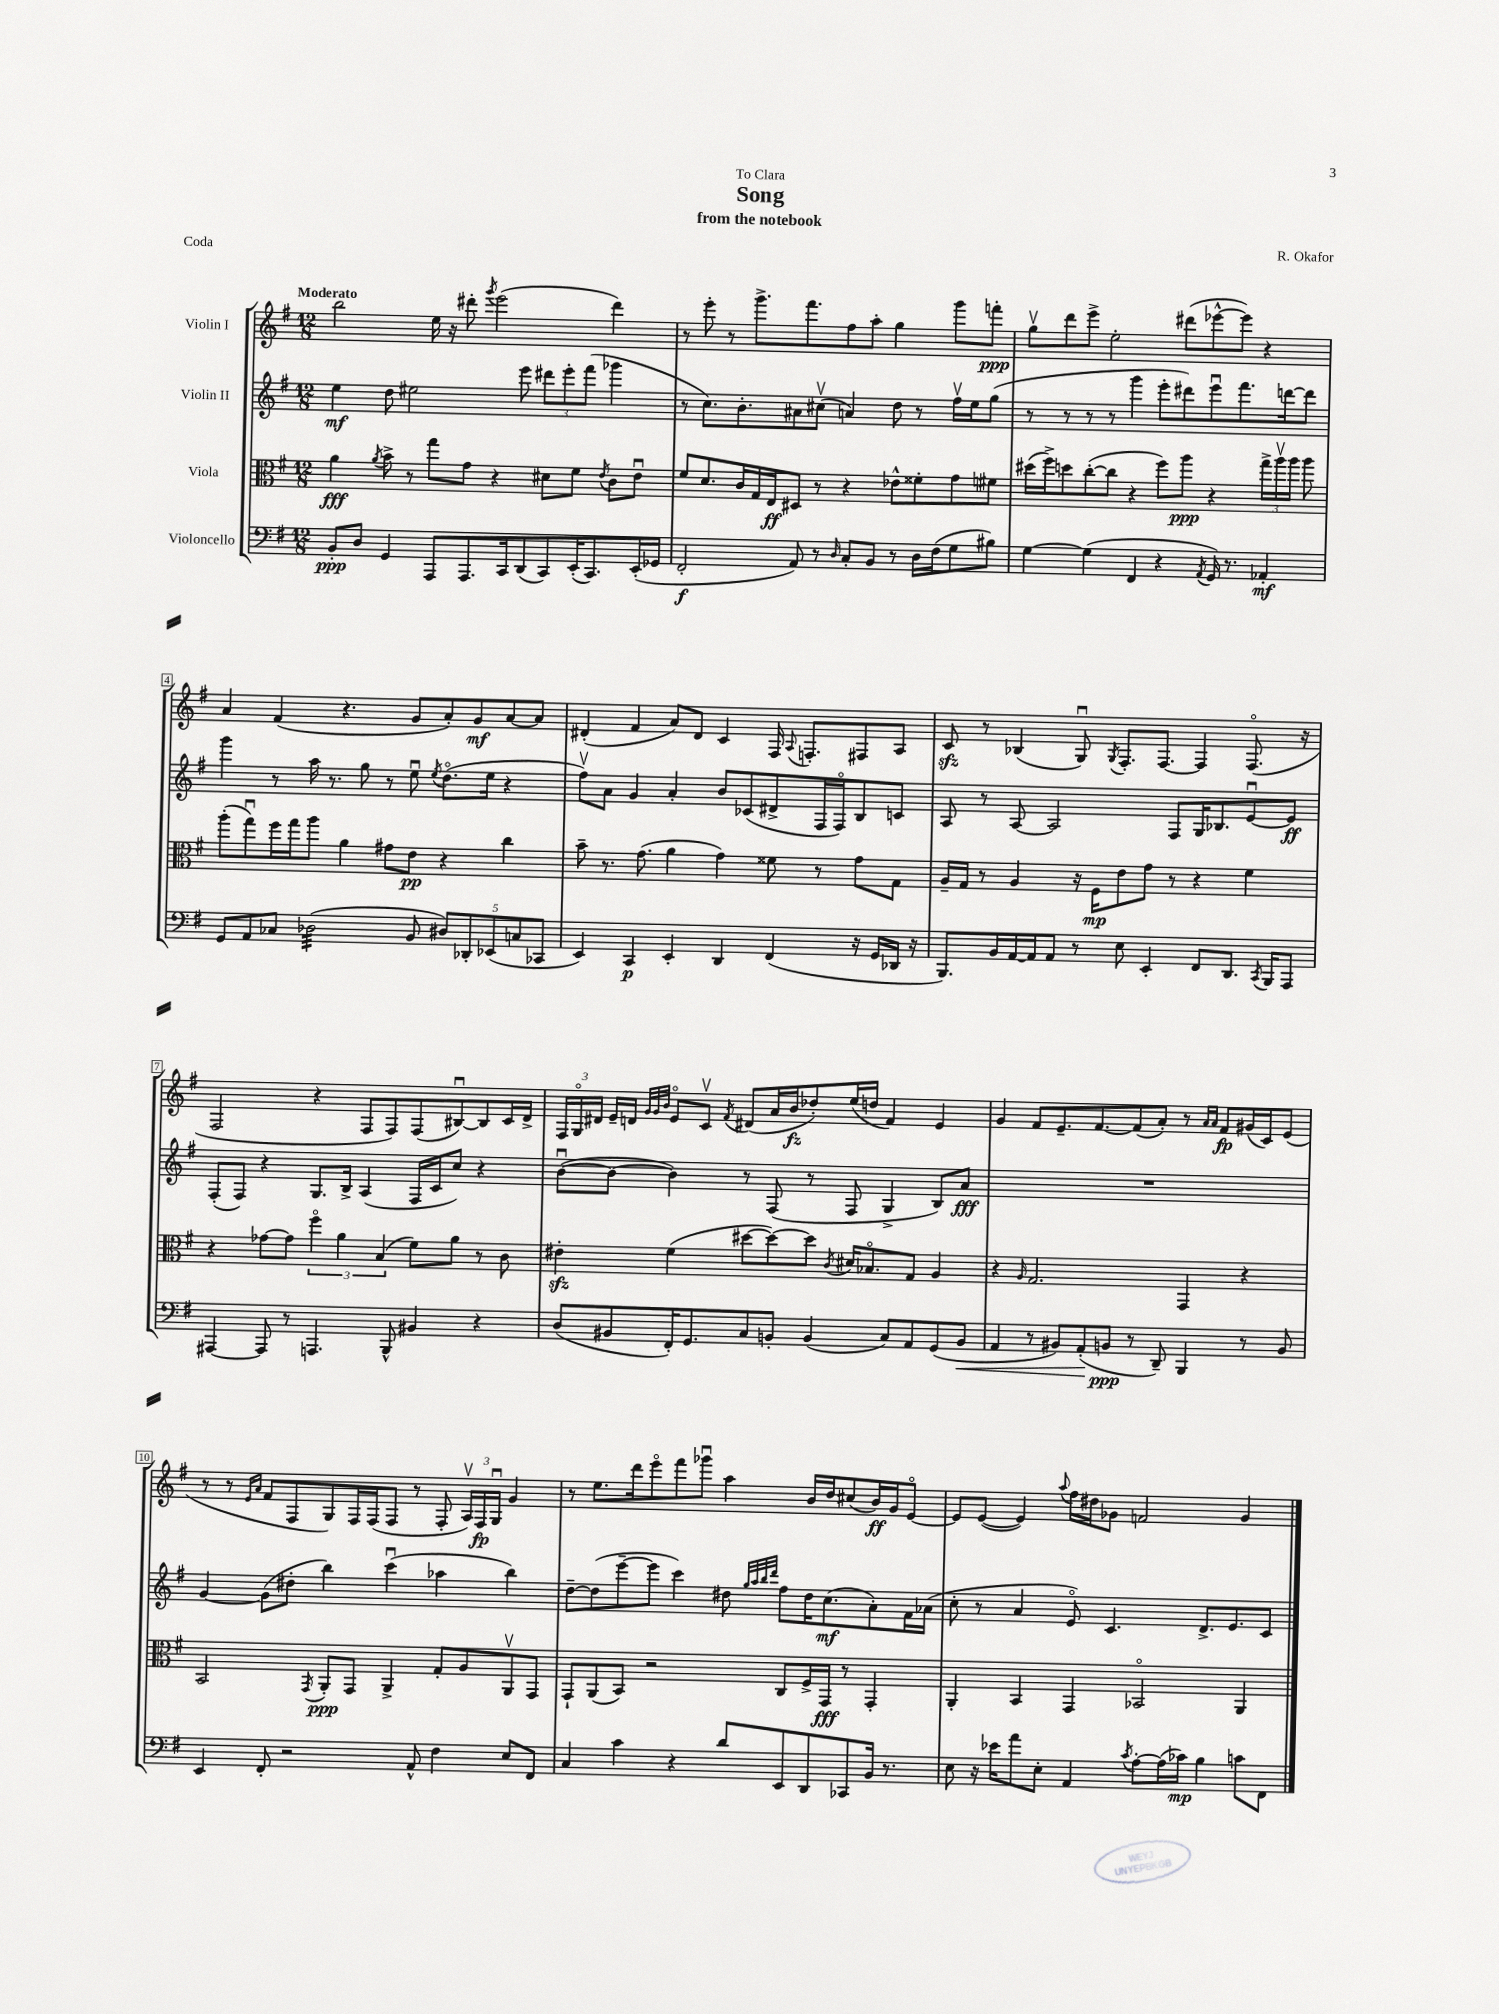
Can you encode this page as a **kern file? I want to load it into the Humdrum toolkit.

**kern	**kern	**kern	**kern
*staff4	*staff3	*staff2	*staff1
*clefF4	*clefC3	*clefG2	*clefG2
*k[f#]	*k[f#]	*k[f#]	*k[f#]
*M12/8	*M12/8	*M12/8	*M12/8
8BB'	4a	4ee	2bb
8D	.	.	.
.	8qa	.	.
4GG	8b^	8dd	.
.	8r	2ee#	.
8AAA	8gg	.	16ee
.	.	.	16r
8.AAA	8g	.	8ddd#'
.	.	.	8qggg
.	4r	.	(2eee
16CC	.	.	.
(8DD	.	8eee	.
8CC)	8d#	12ddd#	.
.	.	12eee'	.
(16EE'	8f#	.	.
.	.	(12fff#	.
8.CC)	.	.	.
.	8qe	.	.
.	8c	4ggg-	4ddd#)
(16EE'	8eu	.	.
16GG-	.	.	.
=	=	=	=
2FF#'	8f#	8r	8r
.	8.d	8.cc)	8eee'
.	.	.	8r
.	16c	8.b'	.
.	16G	.	8.ggg^
.	16E	.	.
8AA)	8D#	8a#	.
.	.	.	8.fff#
8r	8r	(8cc#v	.
16qqD	.	.	.
8C'	4r	4a)	8ff#
8BB	.	.	8aa'
8r	8e-^^	8dd	4gg
16D	8f##'	8r	.
(16F#	.	.	.
8G	8g	16ff#v	8ggg
.	.	16ee	.
8B#)	8f#	(8gg	8fff'
=	=	=	=
[4G	(16dd#	8r	8ggv
.	16ff#^)	.	.
.	8dd	8r	8ddd
(4G]	([8cc'	8r	8eee^
.	8cc]	8r	2ee'
4FF#	4r	4ggg	.
4r	8ff#)	8eee'	.
.	8aa	8ddd#)	(8ddd#
8qAA	.	.	.
16GG)	4r	8eeeu	[8eee-^^
8.r	.	.	.
.	.	8.fff#	8eee-])
4AA-'	24gg^	.	4r
.	24aav	.	.
.	.	[16ddd	.
.	24aa	.	.
.	8aa	8ddd]	.
=	=	=	=
8GG	(8aa'	4ggg	4a
8AA	8ggu)	.	.
8C-	16ff#	8r	(4f#
.	16gg	.	.
(2D-	8aa	16aa	.
.	.	8.r	.
.	4a	.	4.r
.	.	8gg	.
.	8g#	8r	.
8BB	8e	8eeu	8g
.	.	8qee	.
10D#)	4r	(8.ddo	8a')
10DD-'	.	.	.
.	.	.	8g
.	.	16ee	.
(10EE-	.	.	.
.	4cc	4r	[8a
10C	.	.	.
.	.	.	8a]
10CC-	.	.	.
=	=	=	=
4EE)	8b~	8ff#v)	(4d#'
.	8.r	8a	.
4CC	.	4g	4f#
.	(8.g	.	.
4EE'	4a	4a'	8a)
.	.	.	8d#
4DD	4g)	8b	4c
.	.	(8c-	.
(4FF#	8f##	8d#^	16F#
.	.	.	8qqA
.	.	.	8.F'
.	8r	16F#	.
.	.	16F#o)	.
16r	8g	8B	8F#
16GG	.	.	.
16DD-	8G	8c	8A
16r	.	.	.
=	=	=	=
8.BBB)	16A~	8A	8c
.	16G	.	.
.	8r	8r	8r
16BB	.	.	.
[16AA	4A	[8A	(4B-
16AA]	.	.	.
8AA	.	2A]	.
8r	16r	.	8Gu)
.	16F#	.	.
.	.	.	8qG
8E	8e	.	8.F#'
4EE'	8g	.	.
.	.	.	[8.F#
.	8r	8F#	.
8FF#	4r	16G	4F#]
.	.	8.B-	.
8.DD	.	.	.
.	4f#	[8eu	(8.F#o
8qCC	.	.	.
16BBB	.	.	.
8AAA	.	8e]	.
.	.	.	16r
=	=	=	=
[4AAA#	4r	(8F#'	2F#
.	.	8F#)	.
8AAA#]	[8g-	4r	.
8r	8g-]	.	.
4.AAA	6ff#o	8.G	4r
.	6a	.	.
.	.	16B^	.
.	.	(4A	8F#
.	(6B	.	.
8BBB^^	.	.	8F#)
4BB#	8f#)	16F#	(8F#
.	.	16c	.
.	8a	8cc)	[8B#u)
4r	8r	4r	8B#]
.	8c	.	16c
.	.	.	16d^
=	=	=	=
(8D	4e#'	([8bu	24F#
.	.	.	24Go
.	.	.	24d#
8BB#	.	8b_	16e~
.	.	.	16d
.	.	.	32qqg
.	.	.	32qqg
.	.	.	32qqb
16FF#')	(4f#	4b])	8eo
8.GG	.	.	.
.	.	.	8cv
.	.	.	8qf#
8C	[8dd#	8r	(8d#
8BB'	8dd#_)	(8F#	16a
.	.	.	16b
(4BB	8dd#]	8r	8dd-')
.	8qc	.	.
.	16d#	8F#	(16ee
.	8.B-o	.	16dd
8C)	.	4G^	4f#)
8AA	8G	.	.
(8GG	4A	8B)	4e
8BB	.	8a	.
=	=	=	=
4AA	4r	1.r	4g
.	16qqA	.	.
8r	2.G	.	8f#
8BB#)	.	.	8.e~
(8AA'	.	.	.
.	.	.	[8.f#
8BB	.	.	.
8r	.	.	(8f#]
8DD~)	.	.	8a')
4BBB	4GG	.	8r
.	.	.	16qqa
.	.	.	16qqa
.	.	.	8f#
8r	4r	.	(16g#
.	.	.	16c)
8BB	.	.	(8e
=	=	=	=
4EE	2BB	[4g	8r
.	.	.	8r
.	.	.	16qqe
.	.	.	16qqa
8FF#'	.	(8g]	8f#
2r	.	8dd#'	8F#
.	8qGG	.	.
.	8AA'	4bb)	8G)
.	8GG	.	16F#
.	.	.	(16F#
.	4AA^	(4cccu	8F#
8AA^^	.	.	8r
4F#	8G'	4aa-	8F#'
.	8A	.	24Av)
.	.	.	24F#
.	.	.	24Gu
8E	8AAv	4bb)	4g
8FF#	8GG	.	.
=	=	=	=
4C	8GG`	[8dd~	8r
.	(8AA	(8dd]	8.ee
4c	8BB)	[8eee~	.
.	.	.	16ddd
.	2r	8eee]	8eeeo
4r	.	4ccc)	8fff#
.	.	.	8ggg-u
8d	.	8dd#	4aa
.	.	32qqgg	.
.	.	32qqaa	.
.	.	32qqbb	.
.	.	32qqddd	.
8EE	8C	8ff#	.
8DD	16F#^	16dd#	16b
.	16GG	(8.cc	16dd
8CC-	8r	.	(8cc#
16BB	4GG'	8a')	16b)
8.r	.	.	16g
.	.	16f#	[8eo
.	.	(16a-	.
=	=	=	=
8E	4AA'	8cc'	8e]
16r	.	8r	([8e
16e-	.	.	.
8a	4BB	4a	4e])
8E'	.	.	.
.	.	.	8qqaa
4AA	4GG	8eo)	16ff#
.	.	.	16dd#
.	.	4.c	8g-
8qc	.	.	.
[8A'	2BB-o	.	2f
(16A]	.	.	.
16c-)	.	.	.
4B	.	8.d^	.
.	.	8.e	.
8c	4AA	.	4g-
8FF#	.	8c	.
==	==	==	==
*-	*-	*-	*-
